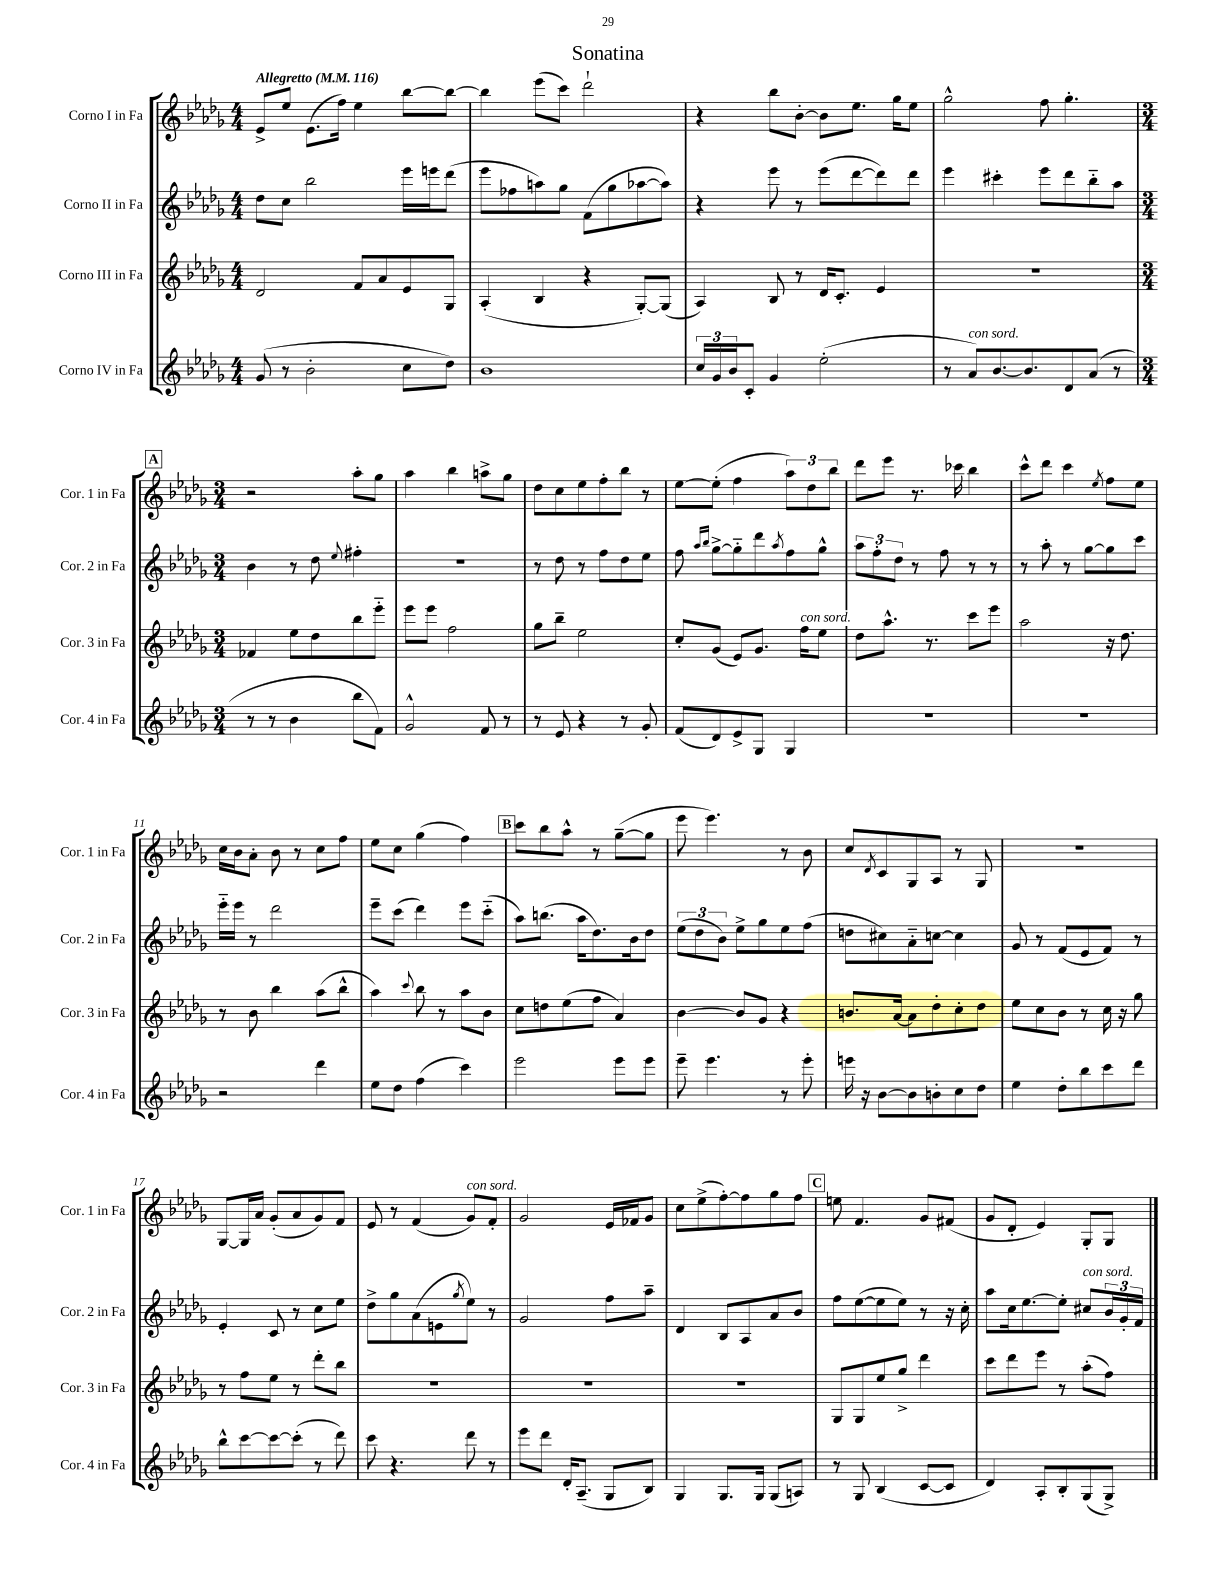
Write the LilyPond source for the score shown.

\header { title = "Sonatina" }
<<
\new StaffGroup <<
\new Staff = "s0" \with { instrumentName = "Corno I in Fa" shortInstrumentName = "Cor. 1 in Fa" } {
    \clef treble \key des \major \numericTimeSignature \time 4/4 \tempo "Allegretto" 4 = 116
    ees'8-> ees''8 ees'8.( f''16) ees''4 bes''8~ bes''8~ |
    bes''4 ees'''8( c'''8) des'''2-! |
    r4 bes''8 bes'8~-. bes'8 ees''8. ges''16 ees''8 |
    ges''2-^ f''8 ges''4.-. |
    \mark \markup { \box "A" } \numericTimeSignature \time 3/4 r2 aes''8-. ges''8 |
    aes''4 bes''4 a''8-> ges''8 |
    des''8 c''8 ees''8 f''8-. bes''8 r8 |
    ees''8~ ees''8-.( f''4 \tuplet 3/2 { aes''8) des''8 bes''8 } |
    des'''8 ees'''8 r8. ces'''16 bes''4 |
    c'''8-^ des'''8 c'''4 \acciaccatura { ees''8 } f''8 ees''8 |
    c''16 bes'16 aes'8-. bes'8 r8 c''8 f''8 |
    ees''8 c''8 ges''4( f''4) |
    \mark \markup { \box "B" } c'''8 bes''8 aes''8-^ r8 ges''8~--( ges''8 |
    ees'''8 ees'''4.) r8 bes'8 |
    c''8 \acciaccatura { des'8 } c'8 ges8 aes8 r8 ges8 |
    R2. |
    ges8~ ges16 aes'16 ges'8-.( aes'8 ges'8) f'8 |
    ees'8 r8 f'4( ges'8^\markup { \italic "con sord." }) f'8-. |
    ges'2 ees'16 fes'16 ges'8 |
    c''8 ees''8->( f''8~-.) f''8 ges''8 f''8 |
    \mark \markup { \box "C" } e''8 f'4. ges'8 fis'8( |
    ges'8 des'8-. ees'4) ges8-. ges8 \bar "|." |
}
\new Staff = "s1" \with { instrumentName = "Corno II in Fa" shortInstrumentName = "Cor. 2 in Fa" } {
    \clef treble \key des \major \numericTimeSignature \time 4/4
    des''8 c''8 bes''2 ees'''16 e'''16 des'''8( |
    ees'''8 fes''8 a''8) ges''8 f'8( ges''8 aes''8~ aes''8) |
    r4 ees'''8 r8 ees'''8( des'''8~ des'''8) des'''8 |
    ees'''4 cis'''4-. ees'''8 des'''8 bes''8-_ aes''8 |
    \mark \markup { \box "A" } \numericTimeSignature \time 3/4 bes'4 r8 des''8 \appoggiatura { ees''8 } fis''4-. |
    R2. |
    r8 des''8 r8 f''8 des''8 ees''8 |
    f''8 \grace { aes''16 bes''16 } ges''8~-> ges''8-_ des'''8 \acciaccatura { aes''8 } f''8 ges''8-^ |
    \tuplet 3/2 { aes''8 f''8-. des''8 } r8 f''8 r8 r8 |
    r8 aes''8-. r8 ges''8~ ges''8 c'''8 |
    ees'''16-_ ees'''16 r8 des'''2 |
    ees'''8-- c'''8( des'''4) ees'''8 c'''8-_( |
    \mark \markup { \box "B" } aes''8) b''8.( aes''16 des''8.) bes'16 des''8 |
    \tuplet 3/2 { ees''8( des''8 bes'8) } ees''8-> ges''8 ees''8 f''8( |
    d''8 cis''8) aes'8-_ c''8~ c''4 |
    ges'8 r8 f'8( ees'8 f'8) r8 |
    ees'4-. c'8 r8 c''8 ees''8 |
    des''8-> ges''8 aes'8( e'8 \acciaccatura { ges''8 } ees''8) r8 |
    ges'2 f''8 aes''8-- |
    des'4 bes8 aes8 aes'8 bes'8 |
    \mark \markup { \box "C" } f''8 ees''8~( ees''8 ees''8) r8 r16 c''16-. |
    aes''8 c''16 ees''8.~ ees''8-. cis''8^\markup { \italic "con sord." } \tuplet 3/2 { bes'16 ges'16-. f'16 } \bar "|." |
}
\new Staff = "s2" \with { instrumentName = "Corno III in Fa" shortInstrumentName = "Cor. 3 in Fa" } {
    \clef treble \key des \major \numericTimeSignature \time 4/4
    des'2 f'8 aes'8 ees'8 ges8 |
    aes4-.( bes4 r4 ges8~-.) ges8( |
    aes4) bes8 r8 des'16 c'8.-. ees'4 |
    R1 |
    \mark \markup { \box "A" } \numericTimeSignature \time 3/4 fes'4 ees''8 des''8 bes''8 ees'''8-_ |
    ees'''8 ees'''8 f''2 |
    ges''8 bes''8-- ees''2 |
    c''8-. ges'8( ees'8) ges'8. f''16^\markup { \italic "con sord." } ees''8 |
    des''8 aes''8.-^ r8. c'''8 ees'''8 |
    aes''2 r16 des''8. |
    r8 bes'8 bes''4 aes''8( bes''8-^ |
    aes''4) \appoggiatura { c'''8 } bes''8 r8 aes''8 bes'8 |
    \mark \markup { \box "B" } c''8 d''8 ees''8( f''8 aes'4) |
    bes'4~ bes'8 ges'8 r4 |
    b'8. aes'16~ aes'8 des''8-. c''8-. des''8 |
    ees''8 c''8 bes'8 r8 c''16 r16 ges''8 |
    r8 f''8 ees''8 r8 des'''8-. bes''8 |
    R2. |
    R2. |
    R2. |
    \mark \markup { \box "C" } ges8 ges8 ees''8 ges''8-> des'''4 |
    c'''8 des'''8 ees'''8 r8 aes''8-.( f''8) \bar "|." |
}
\new Staff = "s3" \with { instrumentName = "Corno IV in Fa" shortInstrumentName = "Cor. 4 in Fa" } {
    \clef treble \key des \major \numericTimeSignature \time 4/4
    ges'8( r8 bes'2-. c''8 des''8) |
    bes'1 |
    \tuplet 3/2 { c''16 ges'16 bes'16 } c'8-. ges'4 ees''2-.( |
    r8 aes'8^\markup { \italic "con sord." }) bes'8.~ bes'8. des'8 aes'8( r8 |
    \mark \markup { \box "A" } \numericTimeSignature \time 3/4 r8 r8 bes'4 bes''8 f'8) |
    ges'2-^ f'8 r8 |
    r8 ees'8 r4 r8 ges'8-. |
    f'8( des'8) ees'8-> ges8 ges4 |
    R2. |
    R2. |
    r2 des'''4 |
    ees''8 des''8 f''4( c'''4) |
    \mark \markup { \box "B" } ees'''2 ees'''8 ees'''8 |
    ees'''8-- ees'''4. r8 ees'''8-. |
    e'''16 r16 bes'8~ bes'8 b'8-. c''8 des''8 |
    ees''4 des''8-. bes''8 c'''8 des'''8 |
    bes''8-^ c'''8~ c'''8~ c'''8-.( r8 des'''8) |
    c'''8 r4. des'''8 r8 |
    ees'''8 des'''8 des'16-. aes8.--( ges8 bes8) |
    ges4 ges8. ges16 ges8( a8) |
    \mark \markup { \box "C" } r8 ges8 bes4( c'8~ c'8 |
    des'4) aes8-. bes8-. ges8( ges8->) \bar "|." |
}
>>
>>
